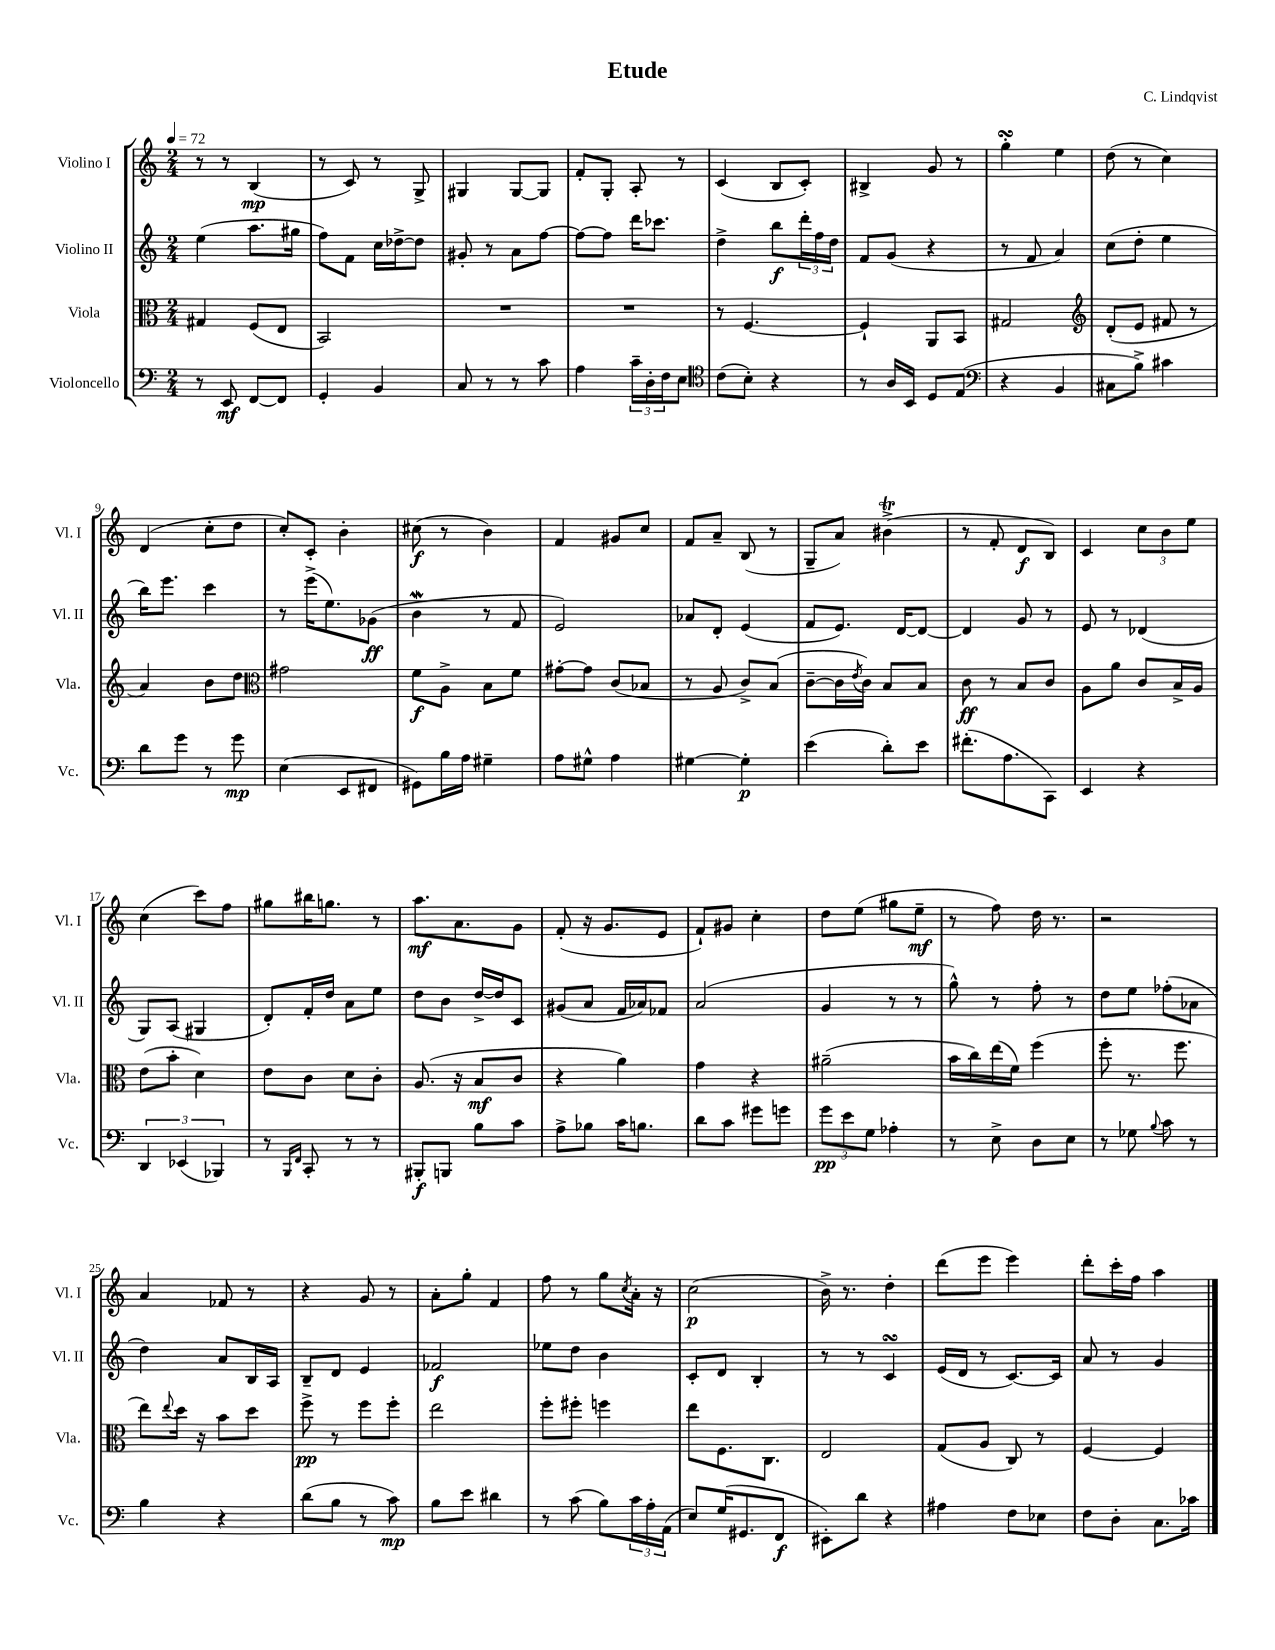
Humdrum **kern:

**kern	**dynam	**kern	**dynam	**kern	**dynam	**kern	**dynam
*part4	*part4	*part3	*part3	*part2	*part2	*part1	*part1
*staff4	*staff4	*staff3	*staff3	*staff2	*staff2	*staff1	*staff1
*I"Violoncello	*	*I"Viola	*	*I"Violino II	*	*I"Violino I	*
*I'Vc.	*	*I'Vla.	*	*I'Vl. II	*	*I'Vl. I	*
*clefF4	*	*clefC3	*	*clefG2	*	*clefG2	*
*k[]	*	*k[]	*	*k[]	*	*k[]	*
*M2/4	*	*M2/4	*	*M2/4	*	*M2/4	*
*MM72	*	*MM72	*	*MM72	*	*MM72	*
=1	=1	=1	=1	=1	=1	=1	=1
8r	.	4G#X/	.	(4ee\	.	8r	.
8EE/	mf	.	.	.	.	8r	.
[8FF/L	.	(8F/L	.	8.aa\L	.	(4B/	mp
8FF/J]	.	8E/J	.	.	.	.	.
.	.	.	.	16gg#X\Jk	.	.	.
=2	=2	=2	=2	=2	=2	=2	=2
4GG'/	.	2BB/)	.	8ff\L)	.	8r	.
.	.	.	.	8f\J	.	8c/)	.
4BB/	.	.	.	16cc\LL	.	8r	.
.	.	.	.	[16dd-X^\J	.	.	.
.	.	.	.	8dd-\J]	.	8G^/	.
=3	=3	=3	=3	=3	=3	=3	=3
8C/	.	2r	.	8g#X'/	.	4G#X/	.
8r	.	.	.	8r	.	.	.
8r	.	.	.	8a\L	.	[8G#/L	.
8c\	.	.	.	[8ff\J	.	8G#/J]	.
=4	=4	=4	=4	=4	=4	=4	=4
4A\	.	2r	.	8ff\L_	.	8f'/L	.
.	.	.	.	8ff\J]	.	8G'/J	.
24c~\LL	.	.	.	16ddd\KL	.	8A'/	.
24D'\	.	.	.	.	.	.	.
.	.	.	.	8.ccc-X\J	.	.	.
24F\J	.	.	.	.	.	.	.
8E\J	.	.	.	.	.	8r	.
=5	=5	=5	=5	=5	=5	=5	=5
*clefC4	*	*	*	*	*	*	*
(8c\L	.	8r	.	4dd^\	.	(4c/	.
8B'\J)	.	[4.F/	.	.	.	.	.
4r	.	.	.	8bb\L	f	8B/L	.
.	.	.	.	24ddd'\L	.	8c'/J)	.
.	.	.	.	24ff\	.	.	.
.	.	.	.	24dd\JJ	.	.	.
=6	=6	=6	=6	=6	=6	=6	=6
8r	.	4F`/]	.	8f/L	.	4B#X^/	.
16A/LL	.	.	.	(8g/J	.	.	.
16BB/JJ	.	.	.	.	.	.	.
8D/L	.	8AA/L	.	4r	.	8g/	.
(8E/J	.	8BB/J	.	.	.	8r	.
=7	=7	=7	=7	=7	=7	=7	=7
*clefF4	*	*	*	*	*	*	*
4r	.	2G#X/	.	8r	.	4ggsSSS'\	.
.	.	.	.	8f/	.	.	.
4BB/	.	.	.	4a/)	.	4ee\	.
=8	=8	=8	=8	=8	=8	=8	=8
*	*	*clefG2	*	*	*	*	*
8C#X\L	.	(8d'/L	.	(8cc\L	.	(8dd\	.
8B^\J)	.	8e/J	.	8dd'\J	.	8r	.
4c#X\	.	8f#X/	.	4ee\	.	4cc\)	.
.	.	8r	.	.	.	.	.
!!LO:LB:g=z
=9	=9	=9	=9	=9	=9	=9	=9
8d\L	.	4a/)	.	16bb\KL)	.	(4d/	.
.	.	.	.	8.eee\J	.	.	.
8g\J	.	.	.	.	.	.	.
8r	.	8b\L	.	4ccc\	.	8cc'\L	.
8g\	mp	8dd\J	.	.	.	8dd\J	.
=10	=10	=10	=10	=10	=10	=10	=10
*	*	*clefC3	*	*	*	*	*
(4E\	.	2g#X\	.	8r	.	8cc'/L)	.
.	.	.	.	(16eee^\KL	.	8c'/J	.
.	.	.	.	8.ee\)	.	.	.
8EE/L	.	.	.	.	.	4b'\	.
8FF#X/J	.	.	.	(8g-X\J	ff	.	.
=11	=11	=11	=11	=11	=11	=11	=11
8GG#X\L)	.	8f\L	f	4bW\	.	(8cc#X\	f
16B\L	.	8A^\J	.	.	.	8r	.
16A\JJ	.	.	.	.	.	.	.
4G#X~\	.	8B\L	.	8r	.	4b\)	.
.	.	8f\J	.	8f/	.	.	.
=12	=12	=12	=12	=12	=12	=12	=12
8A\L	.	[8g#X'\L	.	2e/)	.	4f/	.
8G#X^^\J	.	8g#\J]	.	.	.	.	.
4A\	.	(8c/L	.	.	.	8g#X/L	.
.	.	8B-X/J	.	.	.	8cc/J	.
=13	=13	=13	=13	=13	=13	=13	=13
[4G#X\	.	8r	.	8a-X/L	.	8f/L	.
.	.	8A/	.	8d'/J	.	8a~/J	.
4G#'\]	p	8c^/L)	.	(4e/	.	(8B/	.
.	.	(8B/J	.	.	.	8r	.
=14	=14	=14	=14	=14	=14	=14	=14
(4e\	.	[8c~\L	.	8f/L	.	8G~/L	.
.	.	16c\L]	.	8.e/J)	.	8a/J)	.
.	.	8qe/	.	.	.	.	.
.	.	16c\JJ)	.	.	.	.	.
8d'\L)	.	8B/L	.	.	.	(4b#Xt^\	.
.	.	.	.	[16d/KL	.	.	.
8e\J	.	8B/J	.	8d/J_	.	.	.
=15	=15	=15	=15	=15	=15	=15	=15
(8.f#X'\L	.	8c\	ff	4d/]	.	8r	.
.	.	8r	.	.	.	8f'/	.
8.A\	.	.	.	.	.	.	.
.	.	8B/L	.	8g/	.	8d/L	f
8CC\J)	.	8c/J	.	8r	.	8B/J)	.
=16	=16	=16	=16	=16	=16	=16	=16
4EE/	.	8A\L	.	8e/	.	4c/	.
.	.	8a\J	.	8r	.	.	.
4r	.	8c/L	.	(4d-X/	.	12cc\L	.
.	.	.	.	.	.	12b\	.
.	.	16B^/L	.	.	.	.	.
.	.	.	.	.	.	12ee\J	.
.	.	16A/JJ	.	.	.	.	.
!!LO:LB:g=z
=17	=17	=17	=17	=17	=17	=17	=17
6DD/	.	(8e\L	.	8G/L)	.	(4cc\	.
.	.	8b'\J	.	(8A/J	.	.	.
(6EE-X/	.	.	.	.	.	.	.
.	.	4d\)	.	4G#X/	.	8ccc\L)	.
6BBB-X/)	.	.	.	.	.	.	.
.	.	.	.	.	.	8ff\J	.
=18	=18	=18	=18	=18	=18	=18	=18
8r	.	8e\L	.	8d'/L)	.	8gg#X\L	.
16qqBBB/LL	.	.	.	.	.	.	.
16qqFF/JJ	.	.	.	.	.	.	.
8CC'/	.	8c\J	.	16f'/L	.	16bb#X\K	.
.	.	.	.	16dd/JJ	.	8.ggn\J	.
8r	.	8d\L	.	8a\L	.	.	.
8r	.	8c'\J	.	8ee\J	.	8r	.
=19	=19	=19	=19	=19	=19	=19	=19
8BBB#X'/L	f	(8.A/	.	8dd\L	.	8.aa\L	mf
8BBBn/J	.	.	.	8b\J	.	.	.
.	.	16r	.	.	.	8.a\	.
8B\L	.	8B/L	mf	[16dd^/LL	.	.	.
.	.	.	.	16dd/J]	.	.	.
8c\J	.	8c/J	.	8c/J	.	8g\J	.
=20	=20	=20	=20	=20	=20	=20	=20
8A^\L	.	4r	.	(8g#X/L	.	(8f'/	.
8B-X\J	.	.	.	8a/J	.	16r	.
.	.	.	.	.	.	8.g/L	.
16c\KL	.	4a\)	.	16f/LL	.	.	.
8.Bn\J	.	.	.	16a-X/J)	.	.	.
.	.	.	.	8f-X/J	.	8e/J	.
=21	=21	=21	=21	=21	=21	=21	=21
8d\L	.	4g\	.	(2a/	.	8f`/L)	.
8c\J	.	.	.	.	.	8g#X/J	.
8g#X\L	.	4r	.	.	.	4cc'\	.
8gn\J	.	.	.	.	.	.	.
=22	=22	=22	=22	=22	=22	=22	=22
12g\L	pp	(2a#X~\	.	4g/	.	8dd\L	.
12e\	.	.	.	.	.	.	.
.	.	.	.	.	.	(8ee\J	.
12G\J	.	.	.	.	.	.	.
4A-X'\	.	.	.	8r	.	8gg#X\L	.
.	.	.	.	8r	.	8ee~\J	mf
=23	=23	=23	=23	=23	=23	=23	=23
8r	.	16b\LL	.	8gg^^\)	.	8r	.
.	.	16cc\)	.	.	.	.	.
8E^\	.	(16ee\	.	8r	.	8ff\)	.
.	.	16f\JJ)	.	.	.	.	.
8D\L	.	(4ff\	.	8ff'\	.	16dd\	.
.	.	.	.	.	.	8.r	.
8E\J	.	.	.	8r	.	.	.
=24	=24	=24	=24	=24	=24	=24	=24
8r	.	8ff'\	.	8dd\L	.	2r	.
8G-X\	.	8.r	.	8ee\J	.	.	.
8qqB/	.	.	.	.	.	.	.
8c\	.	.	.	(8ff-X'\L	.	.	.
.	.	8.ff\	.	.	.	.	.
8r	.	.	.	8a-X\J	.	.	.
!!LO:LB:g=z
=25	=25	=25	=25	=25	=25	=25	=25
4B\	.	8ee\L)	.	4dd\)	.	4a/	.
.	.	8qqee/	.	.	.	.	.
.	.	16dd\Jk	.	.	.	.	.
.	.	16r	.	.	.	.	.
4r	.	8b\L	.	8a/L	.	8f-X/	.
.	.	8dd\J	.	16B/L	.	8r	.
.	.	.	.	16A/JJ	.	.	.
=26	=26	=26	=26	=26	=26	=26	=26
(8d\L	.	8ff^\	pp	8B~/L	.	4r	.
8B\J	.	8r	.	8d/J	.	.	.
8r	.	8ff\L	.	4e/	.	8g/	.
8c\)	mp	8ff'\J	.	.	.	8r	.
=27	=27	=27	=27	=27	=27	=27	=27
8B\L	.	2ee\	.	2f-X/	f	8a'\L	.
8e\J	.	.	.	.	.	8gg'\J	.
4d#X\	.	.	.	.	.	4f/	.
=28	=28	=28	=28	=28	=28	=28	=28
8r	.	8ff'\L	.	8ee-X\L	.	8ff\	.
(8c\	.	8ff#X'\J	.	8dd\J	.	8r	.
8B\L)	.	4ffn\	.	4b\	.	8gg\L	.
.	.	.	.	.	.	8qcc/	.
24c\L	.	.	.	.	.	16a'\Jk	.
24A'\	.	.	.	.	.	.	.
.	.	.	.	.	.	16r	.
(24AA\JJ	.	.	.	.	.	.	.
=29	=29	=29	=29	=29	=29	=29	=29
8E/L)	.	8ee\L	.	8c'/L	.	(2cc\	p
(16G/K	.	8.F\	.	8d/J	.	.	.
8.GG#X/	.	.	.	.	.	.	.
.	.	.	.	4B'/	.	.	.
.	.	8.C\J	.	.	.	.	.
8FF/J	f	.	.	.	.	.	.
=30	=30	=30	=30	=30	=30	=30	=30
8EE#X'\L)	.	2E/	.	8r	.	16b^\)	.
.	.	.	.	.	.	8.r	.
8d\J	.	.	.	8r	.	.	.
4r	.	.	.	4csSSs/	.	4dd'\	.
=31	=31	=31	=31	=31	=31	=31	=31
4A#X\	.	(8G/L	.	(16e/LL	.	(8ddd\L	.
.	.	.	.	16d/JJ	.	.	.
.	.	8A/J	.	8r	.	8eee\J	.
8F\L	.	8C/)	.	[8.c/L)	.	4eee\)	.
8E-X\J	.	8r	.	.	.	.	.
.	.	.	.	16c/Jk]	.	.	.
=32	=32	=32	=32	=32	=32	=32	=32
8F\L	.	[4F/	.	8a/	.	8ddd'\L	.
8D'\J	.	.	.	8r	.	16ccc'\L	.
.	.	.	.	.	.	16ff\JJ	.
8.C\L	.	4F/]	.	4g/	.	4aa\	.
16c-X\Jk	.	.	.	.	.	.	.
==	==	==	==	==	==	==	==
*-	*-	*-	*-	*-	*-	*-	*-
